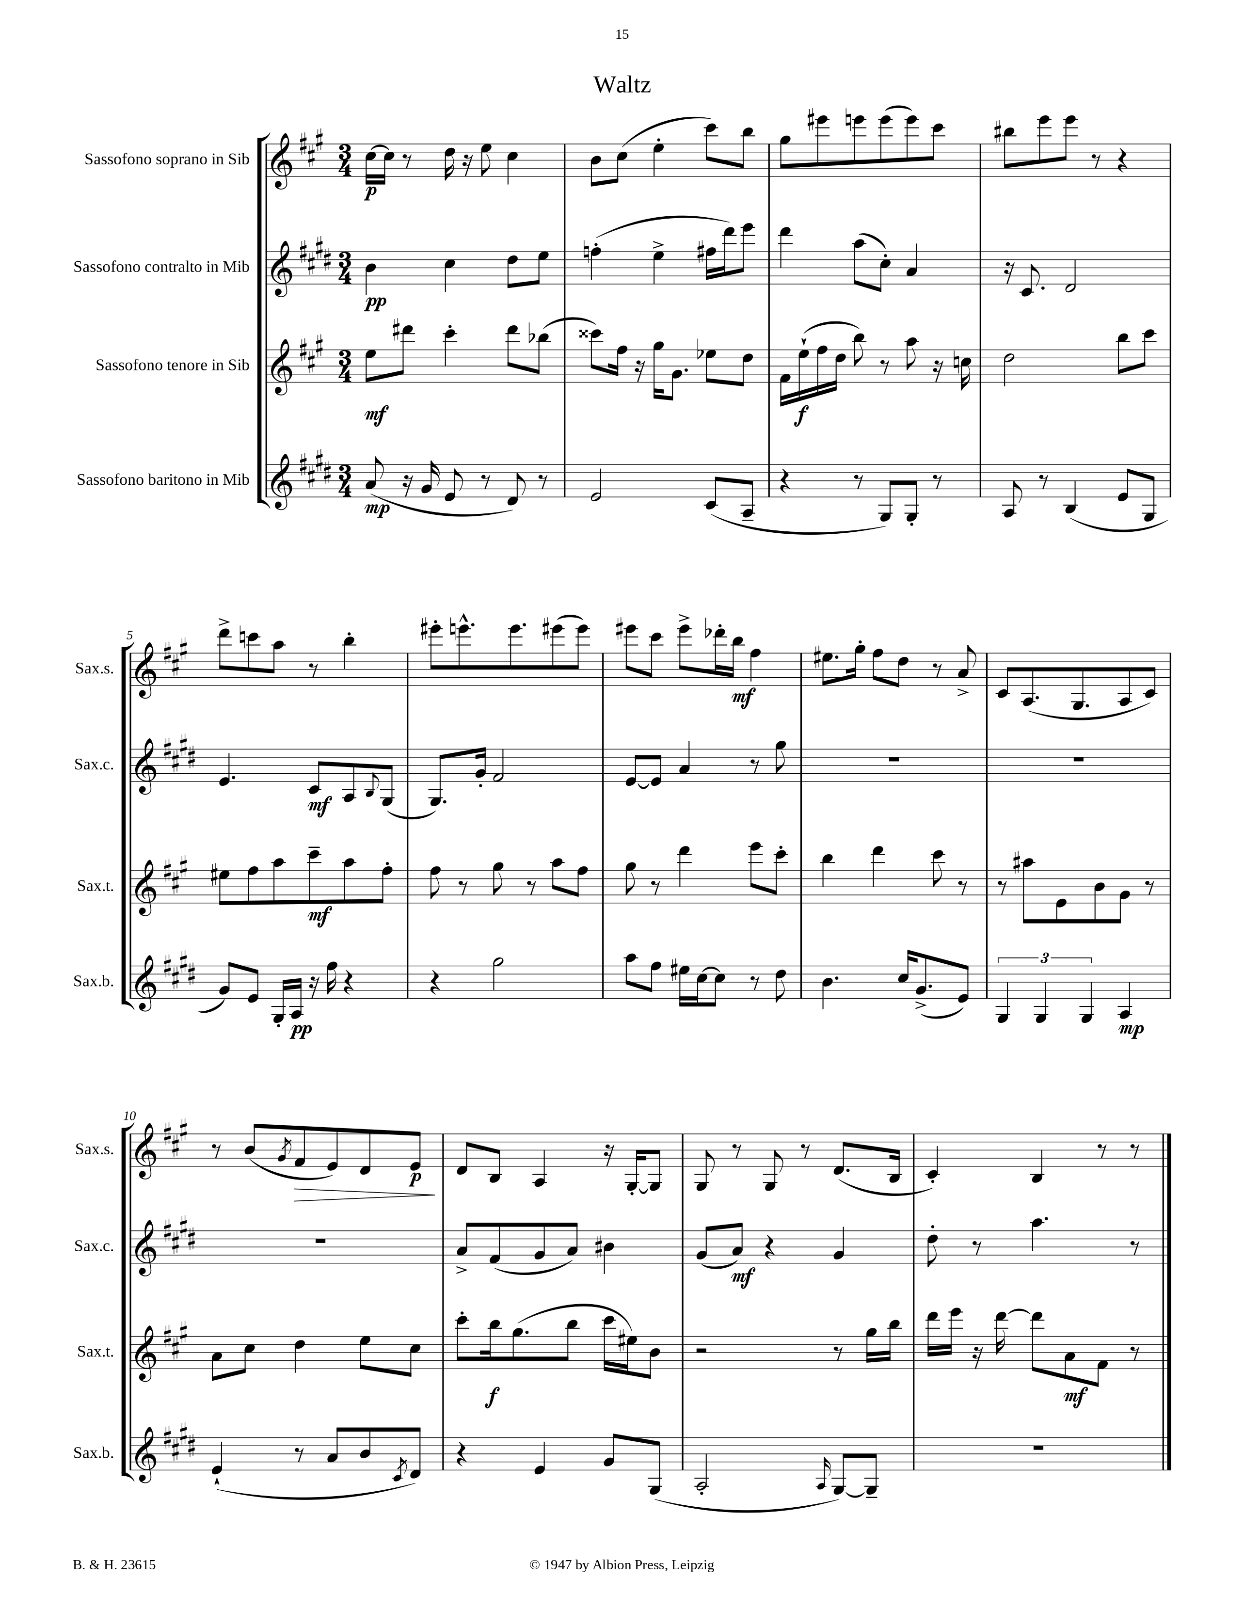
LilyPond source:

\header { title = "Waltz" }
<<
\new StaffGroup <<
\new Staff = "s0" \with { instrumentName = "Sassofono soprano in Sib" shortInstrumentName = "Sax.s." } {
    \clef treble \key a \major \numericTimeSignature \time 3/4
    cis''16~\p cis''16 r8 d''16 r16 e''8 cis''4 |
    b'8 cis''8( e''4-. cis'''8) b''8 |
    gis''8 eis'''8 e'''8 e'''8( e'''8) cis'''8 |
    bis''8 e'''8 e'''8 r8 r4 |
    d'''8-> c'''8 a''8 r8 b''4-. |
    eis'''8-. e'''8.-^ e'''8. eis'''8( eis'''8) |
    eis'''8 cis'''8 eis'''8-> des'''16-. b''16\mf fis''4 |
    eis''8. gis''16-. fis''8 d''8 r8 a'8-> |
    cis'8 a8.( gis8. a8 cis'8) |
    r8 b'8( \acciaccatura { gis'8 } fis'8\> e'8) d'8 e'8\p\! |
    d'8 b8 a4 r16 gis16~-. gis8 |
    gis8 r8 gis8 r8 d'8.( b16 |
    cis'4-.) b4 r8 r8 \bar "|." |
}
\new Staff = "s1" \with { instrumentName = "Sassofono contralto in Mib" shortInstrumentName = "Sax.c." } {
    \clef treble \key e \major \numericTimeSignature \time 3/4
    b'4\pp cis''4 dis''8 e''8 |
    f''4-.( e''4-> fis''16 dis'''16) e'''8 |
    dis'''4 a''8( cis''8-.) a'4 |
    r16 cis'8. dis'2 |
    e'4. cis'8\mf a8 \appoggiatura { b8 } gis8( |
    gis8.) gis'16-. fis'2 |
    e'8~ e'8 a'4 r8 gis''8 |
    R2. |
    R2. |
    R2. |
    a'8-> fis'8( gis'8 a'8) bis'4 |
    gis'8( a'8\mf) r4 gis'4 |
    dis''8-. r8 a''4. r8 \bar "|." |
}
\new Staff = "s2" \with { instrumentName = "Sassofono tenore in Sib" shortInstrumentName = "Sax.t." } {
    \clef treble \key a \major \numericTimeSignature \time 3/4
    e''8\mf dis'''8 cis'''4-. dis'''8 bes''8( |
    cisis'''8) fis''16 r16 gis''16 gis'8. ees''8 d''8 |
    fis'16 e''16-!\f( fis''16 d''16 b''8) r8 a''8 r16 c''16 |
    d''2 b''8 cis'''8 |
    eis''8 fis''8 a''8 cis'''8--\mf a''8 fis''8-. |
    fis''8 r8 gis''8 r8 a''8 fis''8 |
    gis''8 r8 d'''4 e'''8 cis'''8-. |
    b''4 d'''4 cis'''8 r8 |
    r8 ais''8 e'8 b'8 gis'8 r8 |
    a'8 cis''8 d''4 e''8 cis''8 |
    cis'''8-. b''16\f gis''8.( b''8 cis'''16 eis''16) b'8 |
    r2 r8 gis''16 b''16 |
    d'''16 e'''16 r16 d'''16~ d'''8 a'8\mf fis'8 r8 \bar "|." |
}
\new Staff = "s3" \with { instrumentName = "Sassofono baritono in Mib" shortInstrumentName = "Sax.b." } {
    \clef treble \key e \major \numericTimeSignature \time 3/4
    a'8\mp( r16 gis'16 e'8 r8 dis'8) r8 |
    e'2 cis'8( a8-- |
    r4 r8 gis8) gis8-. r8 |
    a8 r8 b4( e'8 gis8 |
    gis'8) e'8 gis16-. a16\pp r16 fis''16 r4 |
    r4 gis''2 |
    a''8 fis''8 eis''16 cis''16~ cis''8 r8 dis''8 |
    b'4. cis''16 gis'8.->( e'8) |
    \tuplet 3/2 { gis4 gis4 gis4 } a4\mp |
    e'4-!( r8 a'8 b'8 \acciaccatura { cis'8 } dis'8) |
    r4 e'4 gis'8 gis8( |
    a2-. \grace { a16 } gis8~) gis8-- |
    R2. \bar "|." |
}
>>
>>
